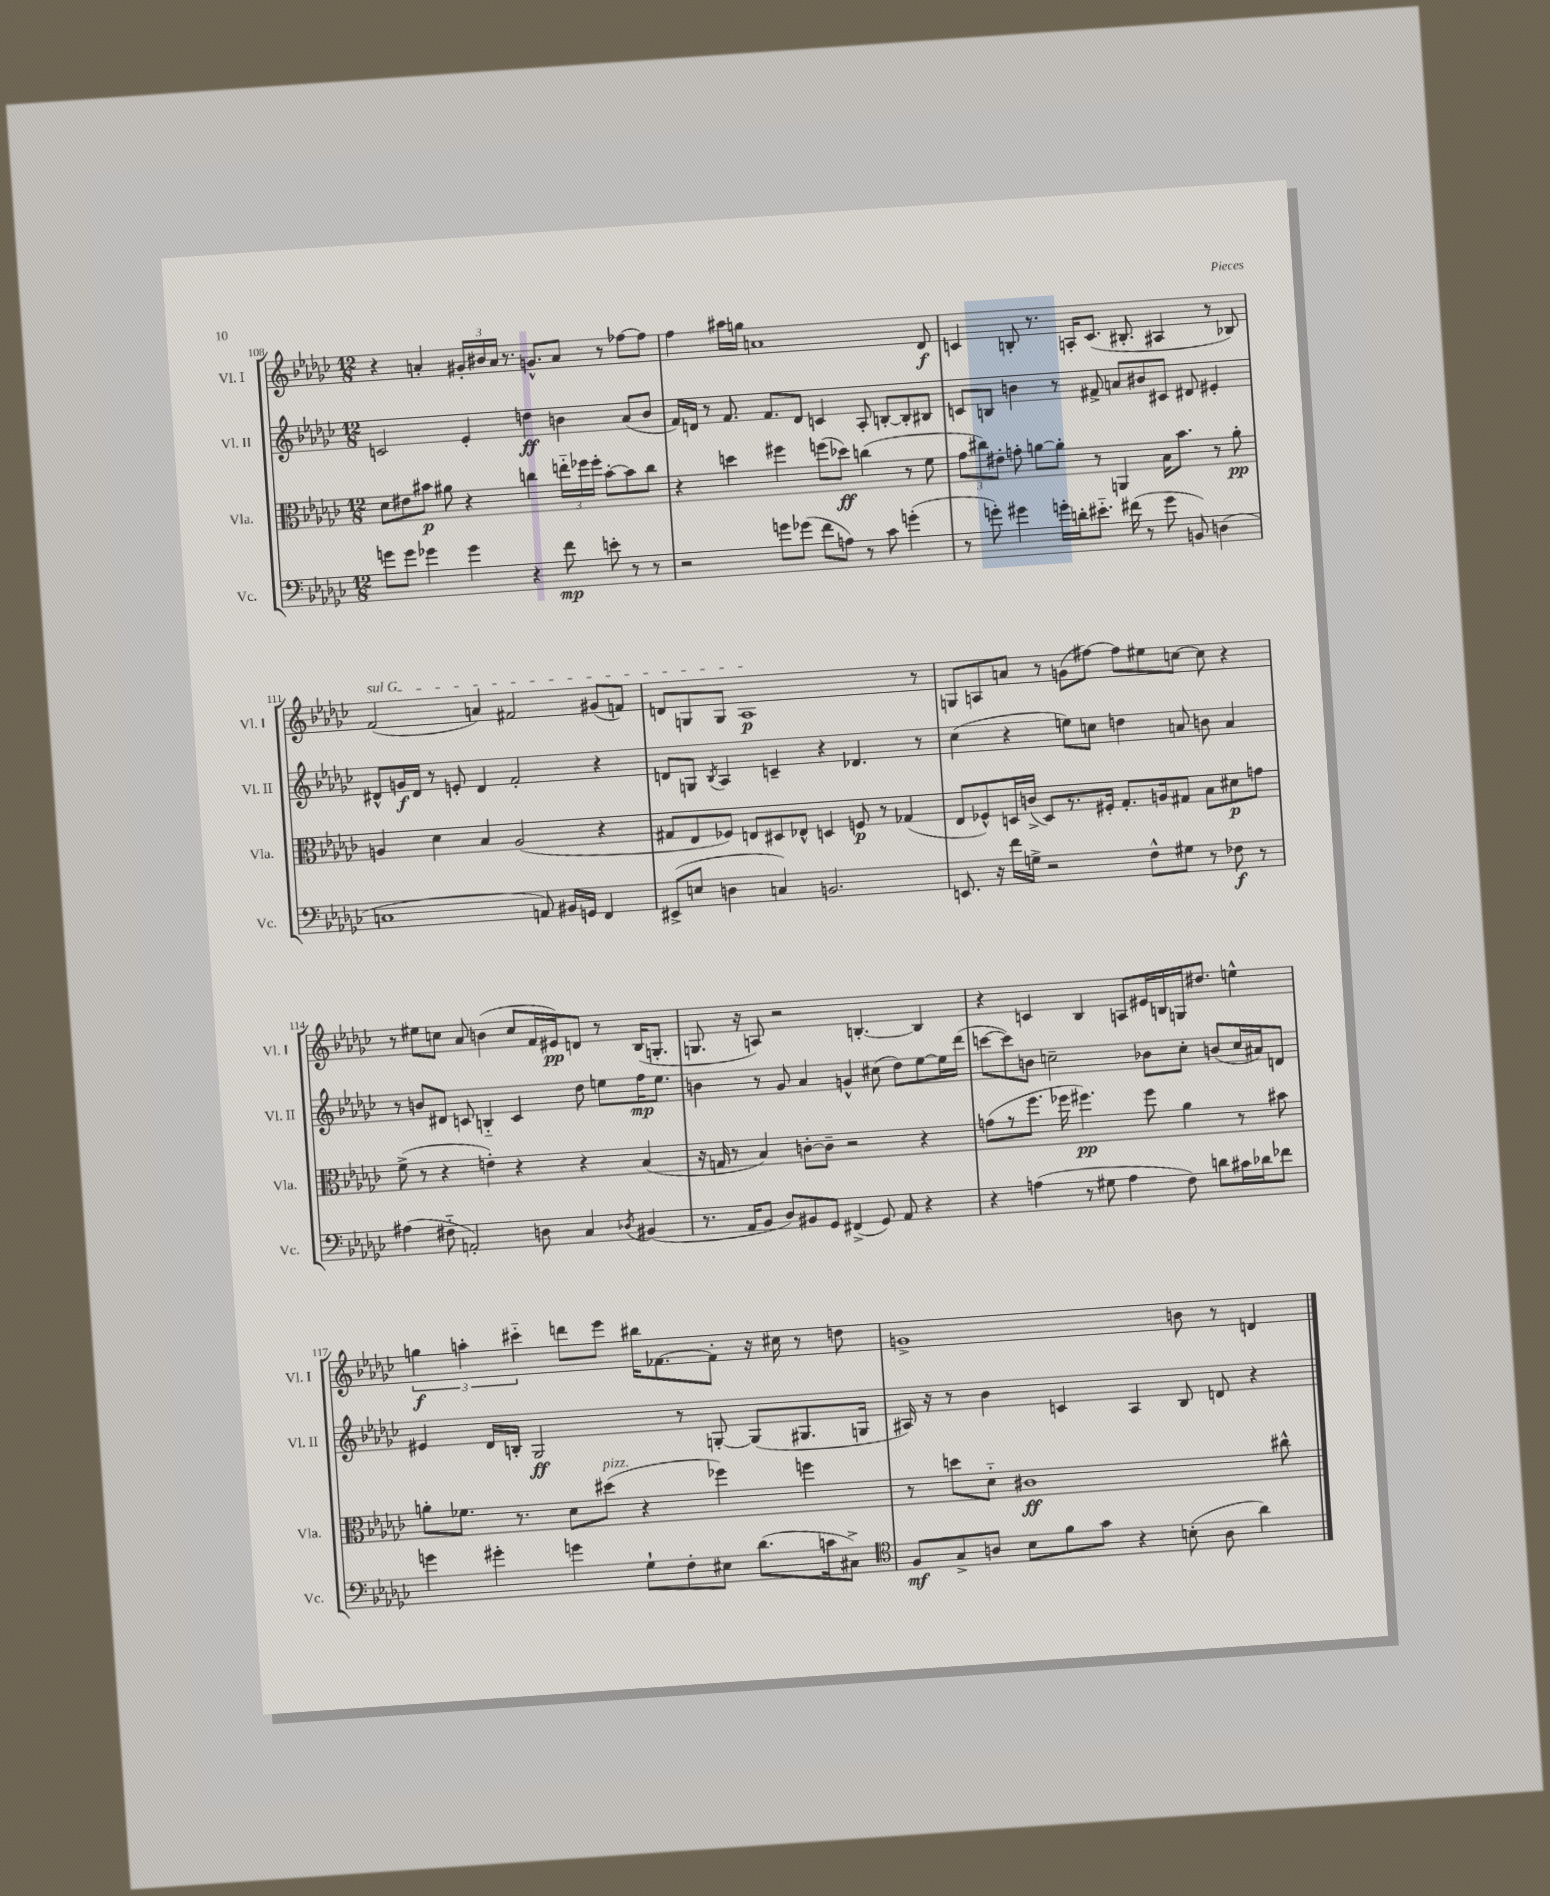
<<
\new StaffGroup <<
\new Staff = "s0" \with { instrumentName = "Vl. I" shortInstrumentName = "Vl. I" } {
    \clef treble \key ges \major \numericTimeSignature \time 12/8
    \autoBeamOff r4 a'4-. \tuplet 3/2 { gis'16[-. bis'16 a'16] } r8. g'8.[-^ a'8] r8 fes''8[~ fes''8] |
    f''4 ais''16[ g''16] a'1 des'8\f |
    c'4 b8-. r8. a16[-. c'8.]( bis8.-. ais4 r8 bes8) |
    \once \override TextSpanner.bound-details.left.text = \markup { \italic "sul G" } f'2\startTextSpan( a'4) fis'2 gis'8[( f'8]) |
    d'8[ g8 g8] aes1\p\stopTextSpan r8 |
    g8[ a8 a'8] r8 g'8[( fis''8]~) fis''8[ eis''8 c''8]~ c''8 r4 |
    r8 eis''8[ c''8] aes'8 b'4( c''8[ f'16 eis'16\pp) d'8] r8 bes16[( g8.]-. |
    g8. r16 a8) r2 b4.~-. b4 |
    r4 c'4 bes4 a8[ eis'16 b16 g16 dis''8.] e''4-^ |
    \tuplet 3/2 { g''4\f a''4-. cis'''4-_ } d'''8[ ees'''8] bis''16[ fes'8.~ fes'8]-. r16 cis''16 r8 d''8 |
    g'1-> b'8 r8 d'4 \bar "|." |
}
\new Staff = "s1" \with { instrumentName = "Vl. II" shortInstrumentName = "Vl. II" } {
    \clef treble \key ges \major \numericTimeSignature \time 12/8
    \autoBeamOff c'2 ees'4-. d''4\ff b'4 aes'8[( b'8] |
    f'16[) d'16] r8 f'8. f'8.[ d'8] c'4 aes8-. b8[~-. b8-. bis8] |
    c'8[ b8] b'4 r8 fis'8-> a'8[ bis'8 cis'8] dis'8 eis'4-. |
    dis'8[-^ g'16\f dis'16] r8 e'8-. dis'4 f'2-. r4 |
    d'8[ g8] \acciaccatura { bes8 } aes4 c'4-- r4 des'4. r8 |
    ces''4( r4 e''8[) c''8] d''4 a'8 b'8 a'4 |
    r8 b'8[ dis'8] c'8 b4-_ c'4 des''8 e''8[ f''16\mp e''8.] |
    b'4 r8 ges'8 aes'4 g'4-^ cis''8( des''8[) ees''8~ ees''16 des'''16]( |
    c'''8[~ c'''8) b'8] c''2-- bes'8[ c''8]-. b'8[( c''16 ais'16) d'8] |
    eis'4 des'16[ b16]-. ges2\ff r8 g8~-. g8[( gis8. g16] |
    ais16) r16 r8 bes'4 c'4 ais4 bes8 d'8 r4 \bar "|." |
}
\new Staff = "s2" \with { instrumentName = "Vla." shortInstrumentName = "Vla." } {
    \clef alto \key ges \major \numericTimeSignature \time 12/8
    \autoBeamOff des'8[ eis'8 bis'8]\p ais'8 r4 c''4 \tuplet 3/2 { e''16[-_ fes''16 fes''16]-. } bis'8[~-. bis'8 c''8] |
    r4 d''4 fis''4 f''8[( des''8]\ff) c''4( r8 f'8 |
    \tuplet 3/2 { ges'8[ cis''8) eis'8]-. } g'8-. a'8[~ a'8]-. r8 a,4 bes16[ bes'8.] r8 a'8-.\pp |
    a4 des'4 bes4 a2( r4 |
    gis8[ ees8 fes8]) e8[ dis8 ees8]-^ d4 f8\p r8 ges4( |
    ees8[ fes8-^) d16 c'16]->( d8[) r8. fis16]-. ges8.[-. a16 gis8] bes8[ dis'8\p g'8] |
    f'8->( r8 r4 e'4-.) r4 r4 bes4( |
    r16 g16 r8 bes4) c'8[~-. c'8]-- r2 r4 |
    g'8[( r8 f''8.] fes''16 fis''4.\pp) fis''8 aes'4 r8 bis'8 |
    a'8[-. fes'8.] r8. des'8[ dis''8]^\markup { \italic "pizz." }( r4 fes''4) f''4 |
    r8 d''8[ des'8]-_ cis'1\ff cis''8-^ \bar "|." |
}
\new Staff = "s3" \with { instrumentName = "Vc." shortInstrumentName = "Vc." } {
    \clef bass \key ges \major \numericTimeSignature \time 12/8
    \autoBeamOff g'8[ g'8] ges'4 ges'4 r4 f'8\mp e'8-. r8 r8 |
    r2 g'8[ ges'8]( f'8[ a8]) r8 ces'8 g'4-.( |
    r8 g'8-.) gis'4 g'16[-. d'16-. eis'8.]-_ fis'16( r8 g'8 b,8) d4( |
    c1 a,8) bis,16[ g,16] f,4 |
    eis,8[->( e8] d4 c4) b,2. |
    e,8. r16 f'16[ g16]-> r2 f8[-^ gis8] r8 fes8\f r8 |
    ais4( fis8-_ a,2-.) d8 ces4 \acciaccatura { des8 } bis,4( |
    r8. aes,16[ bes,8] des8[) bis,8 ges,8] fis,4->( ges,8) aes,8 r4 |
    r4 a4( r8 gis8 a4 f8) d'8[ cis'16 des'16 fes'8] |
    g'4 gis'4-. g'4 ges8[-! f8-. eis8] des'8.[( c'16 cis8]->) |
    \clef tenor f8[\mf ges8-> a8] bes8[ f'8 ges'8] r4 b8-.( a8 aes'4) \bar "|." |
}
>>
>>
\layout { \context { \Score currentBarNumber = #108 } }
